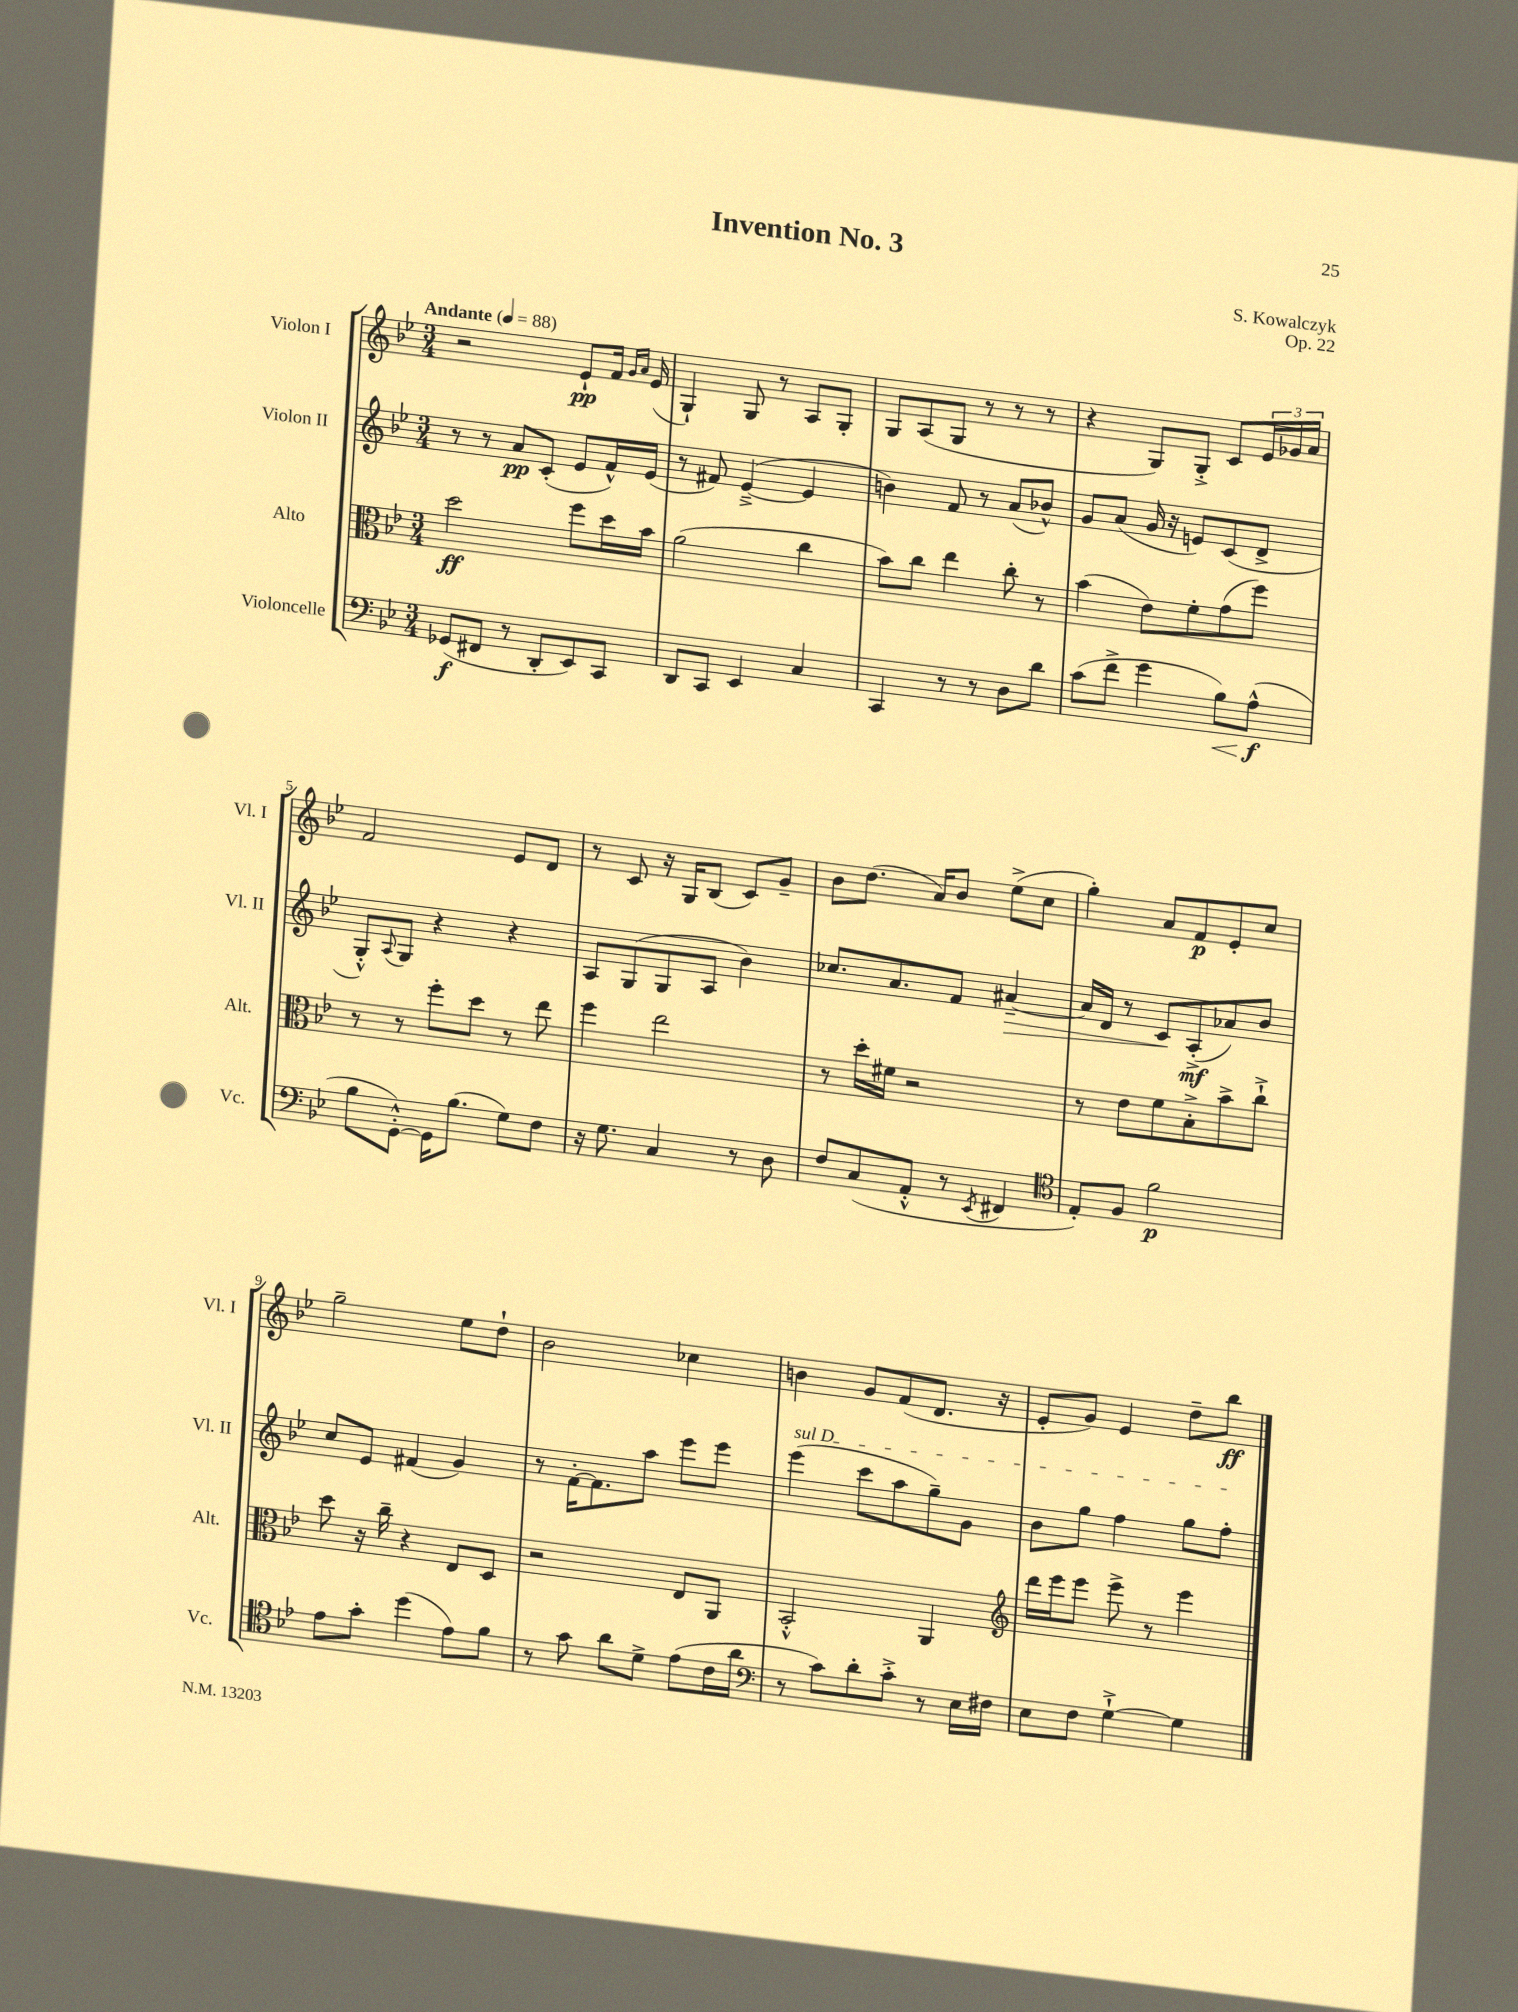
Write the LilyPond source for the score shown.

\header { title = "Invention No. 3" composer = "S. Kowalczyk" opus = "Op. 22" }
<<
\new StaffGroup <<
\new Staff = "s0" \with { instrumentName = "Violon I" shortInstrumentName = "Vl. I" } {
    \clef treble \key bes \major \numericTimeSignature \time 3/4 \tempo "Andante" 4 = 88
    r2 ees'8-!\pp f'16 \grace { g'16 a'16 } ees'16( |
    g4-!) g8 r8 a8 g8-. |
    g8 a8( g8 r8 r8 r8 |
    r4 g8) g8-.-> c'8 \tuplet 3/2 { ees'16 ges'16 a'16 } |
    f'2 ees'8 d'8 |
    r8 c'8 r16 g16 bes8( c'8) g'8-- |
    bes'8 d''8.( a'16) bes'8 ees''8->( c''8 |
    g''4-.) a'8 f'8\p ees'8-. c''8 |
    g''2-- ees''8 d''8-! |
    bes'2 ces''4 |
    b'4 g'8 f'8( d'8. r16 |
    ees'8-. g'8) ees'4 d''8-- bes''8\ff \bar "|." |
}
\new Staff = "s1" \with { instrumentName = "Violon II" shortInstrumentName = "Vl. II" } {
    \clef treble \key bes \major \numericTimeSignature \time 3/4
    r8 r8 a'8\pp c'8-.( ees'8 f'16-^) ees'16( |
    r8 fis'8) ees'4~--->( ees'4 |
    b'4) f'8 r8 a'8( bes'8-^) |
    g'8 a'8( g'16 r16 e'8) c'8( d'8-> |
    g8-.-^) \appoggiatura { a8 } g8 r4 r4 |
    a8 g8( g8 a8 bes'4) |
    ces''8. a'8. f'8 ais'4~--\> |
    ais'16 d'16 r8 c'8\! a8-.->\mf( aes'8) bes'8 |
    c''8 ees'8 fis'4( g'4) |
    r8 f'16~-. f'8. a''8 ees'''8 ees'''8 |
    \once \override TextSpanner.bound-details.left.text = \markup { \italic "sul D" } ees'''4\startTextSpan( c'''8 a''8 g''8--) g'8 |
    bes'8 g''8 f''4 g''8 f''8-.\stopTextSpan \bar "|." |
}
\new Staff = "s2" \with { instrumentName = "Alto" shortInstrumentName = "Alt." } {
    \clef alto \key bes \major \numericTimeSignature \time 3/4
    d''2\ff f''8 d''16 bes'16 |
    a'2( c''4 |
    bes'8) c''8 ees''4 c''8-. r8 |
    bes'4( ees'8) f'8-. g'8( f''8) |
    r8 r8 f''8-. d''8 r8 ees''8 |
    f''4 ees''2 |
    r8 d''16-. fis'16 r2 |
    r8 ees'8 f'8 bes8-.-> bes'8-> c''8-!-> |
    d''8 r16 c''16-- r4 ees8 d8 |
    r2 ees8 a,8 |
    bes,2-.-^ a,4 |
    \clef treble d'''16 ees'''16 ees'''8 ees'''8-> r8 ees'''4 \bar "|." |
}
\new Staff = "s3" \with { instrumentName = "Violoncelle" shortInstrumentName = "Vc." } {
    \clef bass \key bes \major \numericTimeSignature \time 3/4
    ges,8\f( fis,8 r8 d,8-. ees,8) c,8 |
    d,8 c,8 ees,4 c4 |
    c,4 r8 r8 d8 d'8 |
    c'8( f'8-> g'4 bes8\<) a8-^\f\!( |
    bes8 g,8~-.-^) g,16 bes8.( g8) f8 |
    r16 g8. c4 r8 d8 |
    f8 c8( a,8-.-^ r8 \acciaccatura { ees,8 } fis,4 |
    \clef tenor ees8-.) f8 f'2\p |
    ees'8 g'8-. d''4( ees'8) f'8 |
    r8 g'8 a'8 d'8-> ees'8( c'16 a'16 |
    \clef bass r8 c'8) d'8-. c'8-.-> r8 ees16 fis16 |
    ees8 f8 g4~-!-> g4 \bar "|." |
}
>>
>>
